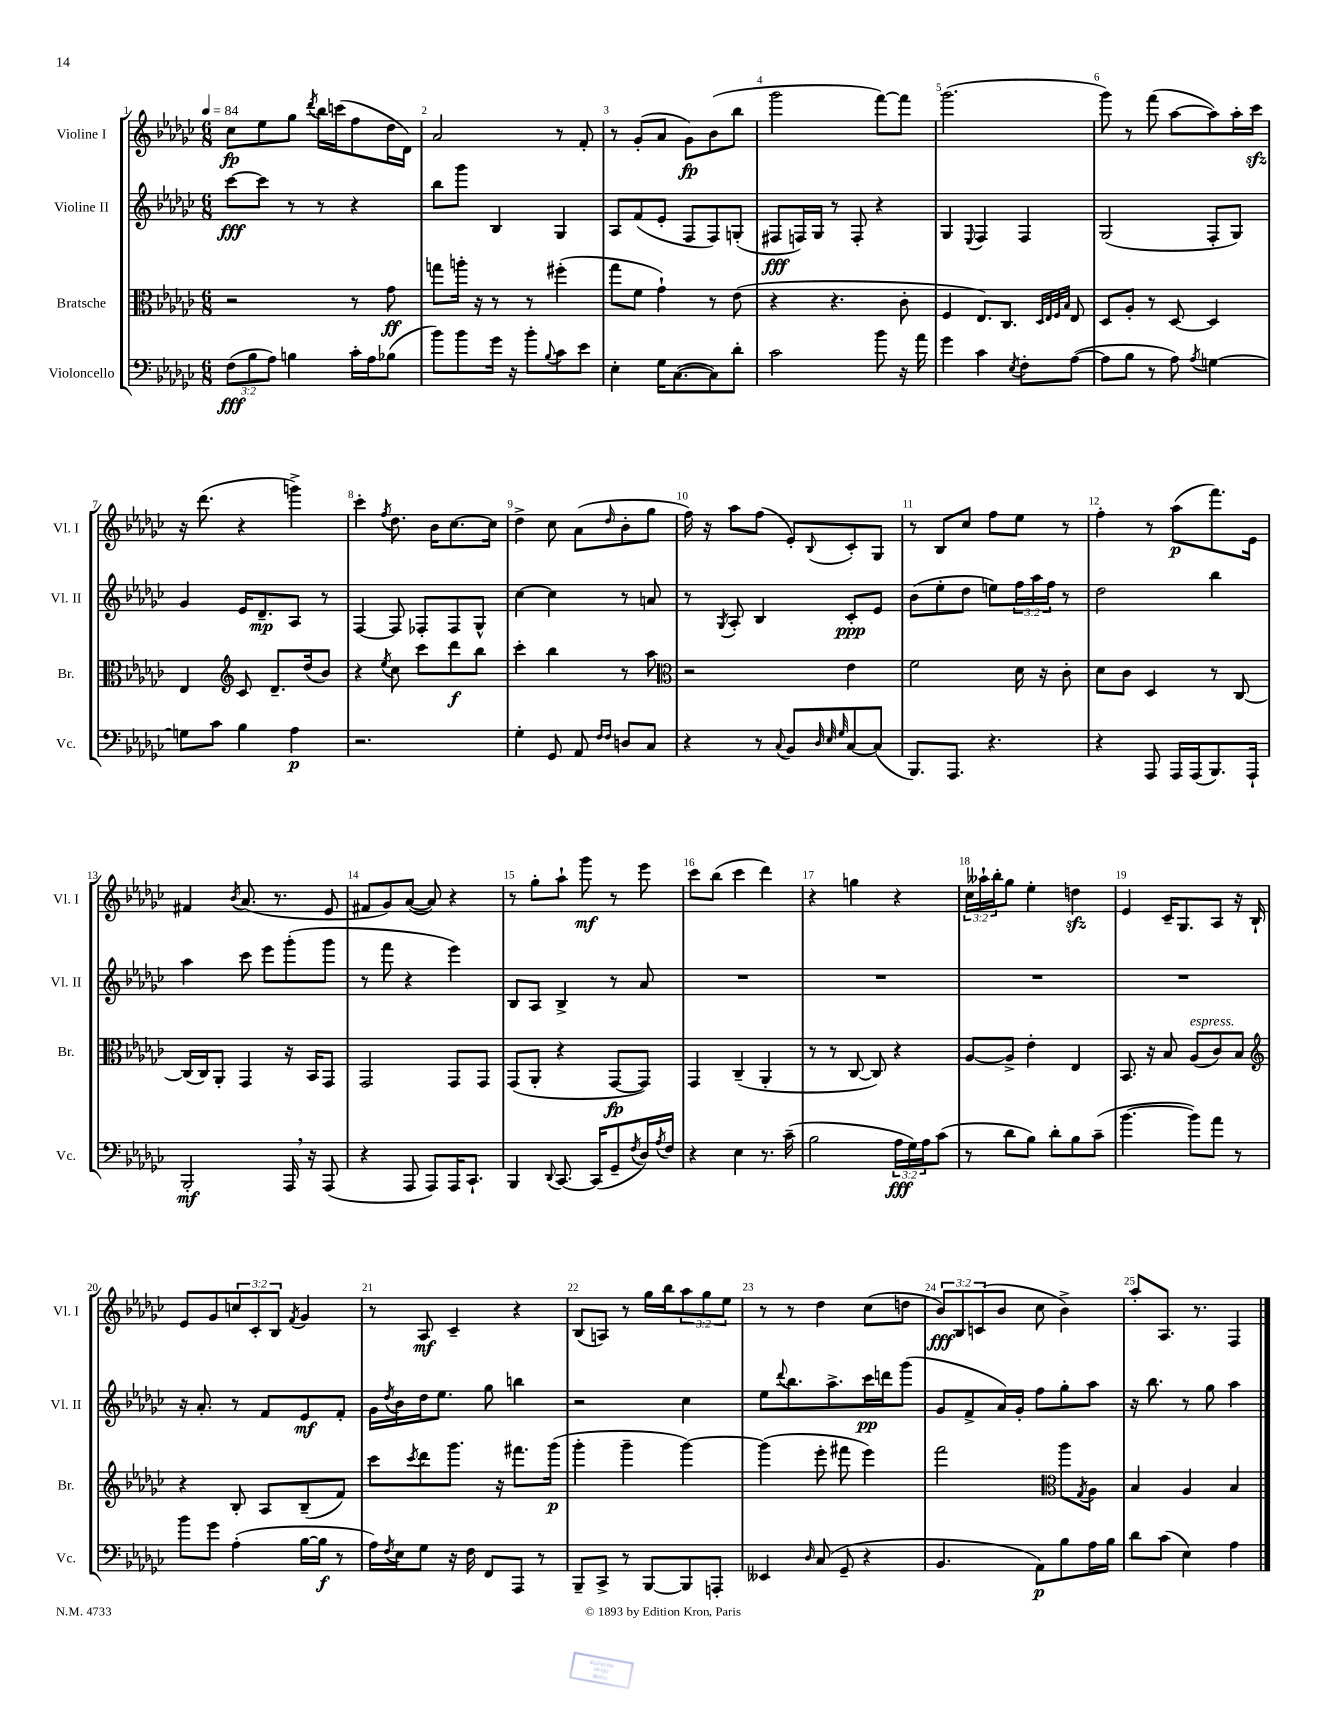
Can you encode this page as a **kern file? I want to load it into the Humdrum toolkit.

**kern	**kern	**kern	**kern
*staff4	*staff3	*staff2	*staff1
*clefF4	*clefC3	*clefG2	*clefG2
*k[b-e-a-d-g-c-]	*k[b-e-a-d-g-c-]	*k[b-e-a-d-g-c-]	*k[b-e-a-d-g-c-]
*M6/8	*M6/8	*M6/8	*M6/8
*MM84	*MM84	*MM84	*MM84
(12F	2r	[8ccc-	8cc-
12B-	.	.	.
.	.	8ccc-]	8ee-
12A-)	.	.	.
4B	.	8r	8gg-
.	.	.	8qddd-
.	.	8r	16bb-
.	.	.	(16ccc
16c-'	8r	4r	8ff
16A-	.	.	.
(8B-	8g-	.	16dd-
.	.	.	16d-)
=	=	=	=
8b-)	8gg	8bb-	2a-
8b-	16aa'	8ggg-	.
.	16r	.	.
16g-	8r	4B-	.
16r	.	.	.
8b-'	8r	.	.
8qqB-	.	.	.
8c-	(4ff#'	4G-	8r
8e-	.	.	8f'
=	=	=	=
4E-'	8gg-	8A-	8r
.	8f	(8f	(8g-'
16G-	4g-`)	8e-'	8a-
([8.C-	.	.	.
.	.	8F	8g-)
8C-])	8r	8F)	(8b-
8d-'	(8e-	(8G'	8bb-
=	=	=	=
2c-	4r	8F#	2ggg-
.	.	16F)	.
.	.	16G-	.
.	4.r	8r	.
.	.	8F'	.
8b-	.	4r	[8fff)
16r	8c-'	.	8fff]
16a-	.	.	.
=	=	=	=
4g-	4F	4G-	(2.ggg-
.	.	8qqE-	.
4c-	8.E-)	4F	.
.	8.C-	.	.
8qE-	.	.	.
8F'	.	4F	.
.	32qqD-	.	.
.	32qqE-	.	.
.	32qqF	.	.
.	32qqB-	.	.
([8A-	8E-	.	.
=	=	=	=
8A-]	8D-	(2G-	8ggg-)
8B-	8A-'	.	8r
8r	8r	.	(8fff
8A-)	[8D-	.	[8aa-
8qA-	.	.	.
[4G	4D-]	8F'	8aa-])
.	.	8G-)	16aa-'
.	.	.	16ccc-
=	=	=	=
8G]	4E-	4g-	16r
.	.	.	(8.ddd-
8c-	.	.	.
*	*clefG2	*	*
4B-	8c-	16e-	4r
.	.	8.d-~	.
.	8.d-~	.	.
4A-	.	8A-	4ggg^)
.	(16dd-	.	.
.	8b-)	8r	.
=	=	=	=
2.r	4r	[4F	4ccc-'
.	8qee-	.	8qff
.	8cc-	8F]	8.dd-
.	8ccc-	8F-'	.
.	.	.	16b-
.	8ddd-	8F-	[8.cc-
.	8bb-	8G-^^	.
.	.	.	16cc-]
=	=	=	=
4G-'	4ccc-'	[4cc-	4dd-^
8GG-	4bb-	4cc-]	8cc-
8AA-	.	.	(8a-
16qqF	.	.	.
16qqF	.	.	16qqdd-
8D	8r	8r	8b-'
8C-	8aa-	8a	8gg-
=	=	=	=
*	*clefC3	*	*
4r	2r	8r	16ff)
.	.	.	16r
.	.	8qG-	.
.	.	8A-'	8aa-
8r	.	4B-	(8ff
8qqC-	.	.	.
8BB-	.	.	8e-')
32qqD-	.	.	.
32qqE-	.	.	.
32qqG-	.	.	8qqB-
[8C-	4e-	8c-'	8c-'
(8C-]	.	8e-	8G-
=	=	=	=
8.BBB-)	2f	(8b-	8r
.	.	8ee-'	8B-
8.AAA-	.	.	.
.	.	8dd-	8cc-
4.r	.	8ee)	8ff
.	16d-	24ff	8ee-
.	.	24aa-	.
.	16r	.	.
.	.	24ff	.
.	8c-'	8r	8r
=	=	=	=
4r	8d-	2dd-	4ff'
.	8c-	.	.
8AAA-	4D-	.	8r
16AAA-	.	.	(8aa-
(16AAA-	.	.	.
8.BBB-)	8r	4bb-	8.fff)
.	[8C-	.	.
16AAA-`	.	.	16e-
=	=	=	=
2BBB-'	(16C-]	4aa-	4f#
.	16C-)	.	.
.	8AA-'	.	.
.	.	.	8qb-
.	4GG-	8ccc-	(8.a-
.	.	8eee-	.
.	.	.	8.r
16AAA-	16r	(8ggg-'	.
16r	16BB-	.	.
(8AAA-	8GG-	8ggg-	8e-
=	=	=	=
4r	2GG-	8r	8f#
.	.	8fff	8g-)
8AAA-	.	4r	([8a-
8AAA-)	.	.	8a-])
16AAA-	8GG-	4eee-)	4r
8.CC-`	.	.	.
.	8GG-	.	.
=	=	=	=
4BBB-	(8GG-	8B-	8r
.	8AA-'	8A-	8gg-'
8qqDD-	.	.	.
[8.CC-	4r	4B-^	8aa-`
.	.	.	8ggg-
(16CC-]	.	.	.
8GG-~	[8GG-	8r	8r
8qF	.	.	.
16D-)	8GG-])	8a-	8eee-
8qA-	.	.	.
16F	.	.	.
=	=	=	=
4r	4GG-	2.r	8ccc-
.	.	.	(8bb-
4E-	(4C-~	.	4ccc-
8.r	4AA-'	.	4ddd-)
(16c-~	.	.	.
=	=	=	=
2B-	8r	2.r	4r
.	8r	.	.
.	[8C-	.	4gg
.	8C-])	.	.
24A-	4r	.	4r
24G-)	.	.	.
24A-	.	.	.
(8c-	.	.	.
=	=	=	=
8r	[8A-	2.r	24cc-
.	.	.	24aa--`
.	.	.	24bb-'
8d-	8A-^]	.	8gg-
8B-)	4e-'	.	4ee-'
8d-'	.	.	.
8B-	4E-	.	4dd
(8c-~	.	.	.
=	=	=	=
[4.b-	8.BB-	2.r	4e-
.	16r	.	.
.	8B-	.	16c-~
.	.	.	8.G-
8b-])	(8A-	.	.
8a-	8c-)	.	8A-
8r	8B-	.	16r
.	.	.	16B-`
=	=	=	=
*	*clefG2	*	*
8b-	4r	16r	8e-
.	.	8.a-'	.
8g-	.	.	8g-
(4A-'	8B-'	8r	12cc
.	.	.	12c-'
.	8A-	8f	.
.	.	.	12B-
.	.	.	8qf
[16B-	(8B-~	8e-	4g-
16B-]	.	.	.
8r	8f)	8f'	.
=	=	=	=
16A-)	8ccc-	16g-	8r
8qF	.	8qdd-	.
16E-	.	16b-	.
.	8qccc-	.	.
8G-	8ddd-	16dd-	8A-
.	.	8.ee-	.
16r	8.ggg-	.	4c-~
16F	.	.	.
8FF	.	8gg-	.
.	16r	.	.
8AAA-	8.fff#	4bb	4r
8r	.	.	.
.	(16ggg-	.	.
=	=	=	=
8BBB-~	4ggg-'	2r	(8B-
8CC-^	.	.	8A)
8r	4ggg-~	.	8r
[8BBB-	.	.	16gg-
.	.	.	16bb-
8BBB-]	[4ggg-)	4cc-	12aa-
.	.	.	12gg-
8AAA'	.	.	.
.	.	.	12ee-
=	=	=	=
4EE--	(4ggg-]	8ee-	8r
.	.	8qqddd-	.
.	.	8.bb-	8r
16qqD-	.	.	.
(8C-	8eee-'	.	4dd-
.	.	8.aa-^	.
8GG-~	8fff#	.	.
4r	4eee-)	16ccc-	(8cc-
.	.	16ddd	.
.	.	(8ggg-	8dd
=	=	=	=
4.BB-	2fff	8g-	12b-)
.	.	.	12B-
.	.	8f^	.
.	.	.	(12c
.	.	16a-)	8b-
.	.	16g-'	.
8AA-)	.	8ff	8cc-
*	*clefC3	*	*
8B-	8aa-	8gg-'	4b-^)
.	8qG-	.	.
16A-	8A-	8aa-	.
16B-	.	.	.
=	=	=	=
8d-	4B-	16r	8aa-'
.	.	8.bb-	.
(8c-	.	.	8.A-
4E-)	4A-	8r	.
.	.	.	8.r
.	.	8gg-	.
4A-	4B-	4aa-	4F
==	==	==	==
*-	*-	*-	*-
